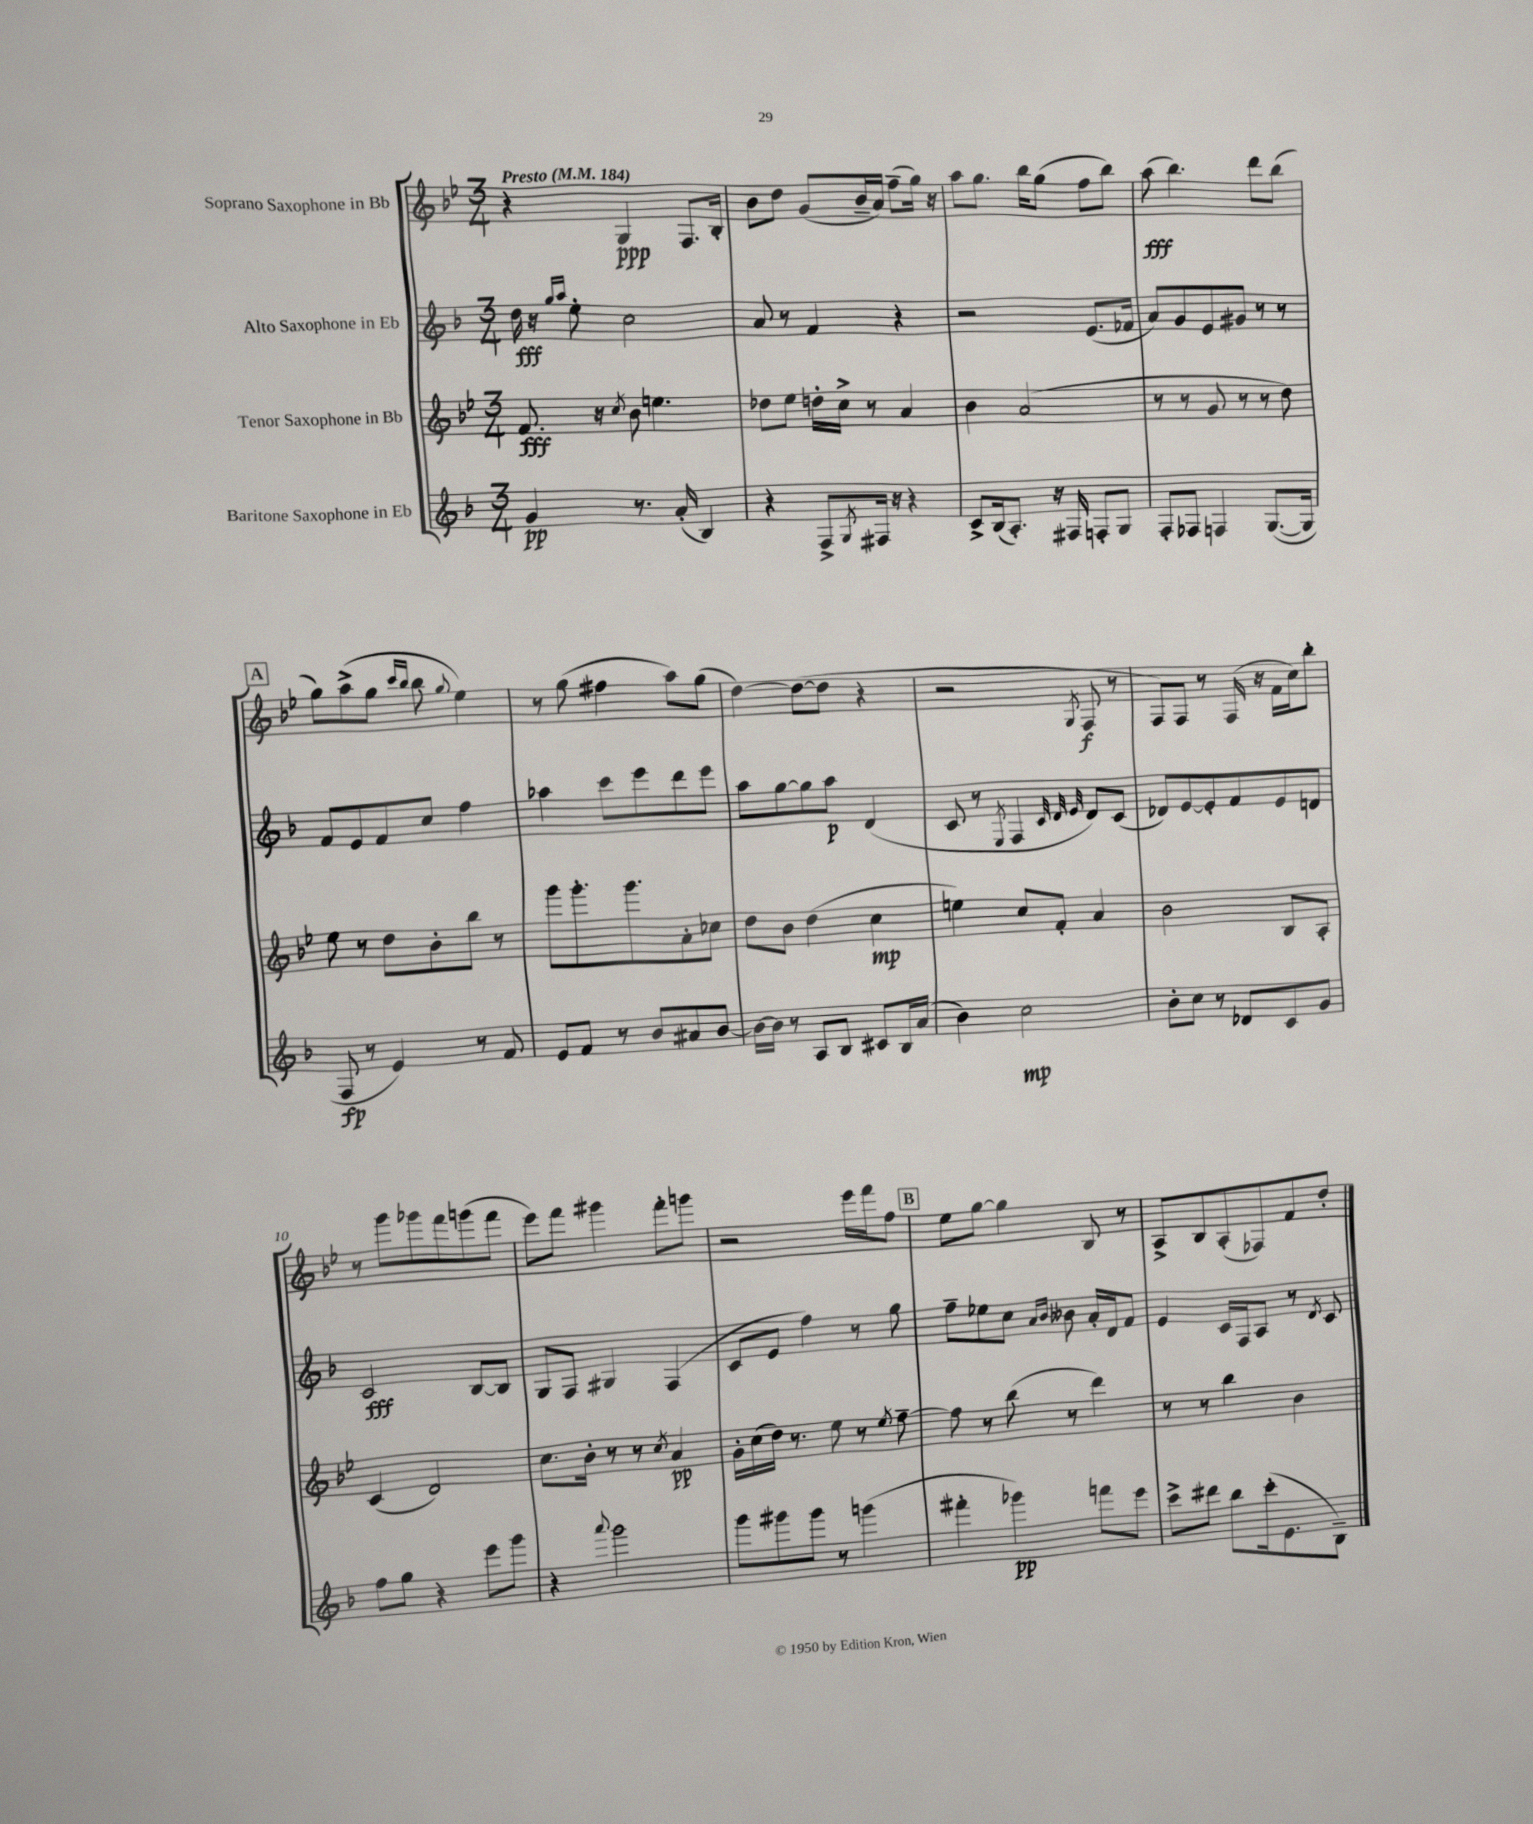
<<
\new StaffGroup <<
\new Staff = "s0" \with { instrumentName = "Soprano Saxophone in Bb" } {
    \clef treble \key bes \major \numericTimeSignature \time 3/4 \tempo "Presto" 4 = 184
    r4 g4\ppp f8. bes16-. |
    bes'8 d''8 g'8( bes'16-- a'16) f''8--( g''16) r16 |
    a''8 g''8. bes''16 g''8( f''8 bes''8) |
    a''8\fff( bes''4.) d'''8 bes''8( |
    \mark \markup { \box "A" } g''8) a''8->( g''8 \grace { c'''16 bes''16 } bes''8 \appoggiatura { g''8 } ees''4) |
    r8 g''8( fis''4 a''8) g''8( |
    d''4~) d''8~( d''8 r4 |
    r2 \acciaccatura { g8 } f8\f r8 |
    f8) f8 r8 f16( r16 f'16 c''16) bes''8-. |
    r8 g'''8 ges'''8 f'''8 g'''8( f'''8 |
    ees'''8) f'''8 gis'''4 f'''8-. g'''8 |
    r2 ees'''16 f'''16 f''8 |
    \mark \markup { \box "B" } ees''8 g''8~ g''4 bes8 r8 |
    a8-> bes8 a8-.( fes8) f'8 d''8-. \bar "|." |
}
\new Staff = "s1" \with { instrumentName = "Alto Saxophone in Eb" } {
    \clef treble \key f \major \numericTimeSignature \time 3/4
    d''16\fff r16 \grace { g''16 a''16 } e''8-. c''2 |
    a'8 r8 f'4 r4 |
    r2 e'8.( fes'16 |
    a'8) g'8 e'8 gis'8 r8 r8 |
    \mark \markup { \box "A" } f'8 e'8 f'8 c''8 f''4 |
    aes''4 c'''8 e'''8 d'''8 e'''8 |
    a''8 g''8~ g''8 a''8\p d'4( |
    c'8 r8 \acciaccatura { e8 } f4 \grace { c'32 d'32 e'32 } d'8) c'8( |
    des'8) e'8~ e'8-. f'8 e'8 d'8 |
    c'2\fff bes8~ bes8 |
    g8 f8 gis4 f4( |
    c'8 e'8 f''4) r8 g''8 |
    \mark \markup { \box "B" } f''8-- ees''8 c''8 \grace { a'16 bes'16 } beses'8 a'16-. d'16 f'8 |
    e'4 c'16 f16 a8 r8 \acciaccatura { d'8 } c'8 \bar "|." |
}
\new Staff = "s2" \with { instrumentName = "Tenor Saxophone in Bb" } {
    \clef treble \key bes \major \numericTimeSignature \time 3/4
    f'8.\fff r16 \acciaccatura { c''8 } bes'8 e''4. |
    des''8 ees''8 d''16-. c''16-> r8 a'4 |
    bes'4 a'2( |
    r8 r8 g'8 r8 r8 d''8) |
    \mark \markup { \box "A" } ees''8 r8 d''8 bes'8-. bes''8 r8 |
    g'''8 g'''8.-. g'''8. a'8-. ces''8 |
    d''8 bes'8 d''4( c''4\mp |
    e''4) c''8 f'8-. a'4 |
    bes'2 bes8 a8-. |
    c'4( d'2) |
    c''8. bes'16-. r8 r8 \acciaccatura { c''8 } a'4\pp |
    g'16-. c''16( d''16) r8. ees''8 r8 \acciaccatura { ees''8 } f''8~-- |
    \mark \markup { \box "B" } f''8 r8 bes''8( r8 d'''4) |
    r8 r8 bes''4 bes'4 \bar "|." |
}
\new Staff = "s3" \with { instrumentName = "Baritone Saxophone in Eb" } {
    \clef treble \key f \major \numericTimeSignature \time 3/4
    g'4\pp r8. a'16-.( bes4) |
    r4 f8-> \acciaccatura { g8 } fis16 r16 r4 |
    c'8-> bes16( a8.-.) r16 fis16 f8-. g8 |
    f8-. fes8 f4 g8.~( g16 |
    \mark \markup { \box "A" } f8\fp r8 e'4) r8 f'8 |
    e'8 f'8 r8 bes'8 ais'8 bes'8~ |
    bes'16~ bes'16 r8 a8 bes8 cis'8 bes16 a'16( |
    bes'4) c''2\mp |
    bes'8-. c''8 r8 des'8 c'8 g'8 |
    f''8 g''8 r4 e'''8 g'''8 |
    r4 \appoggiatura { a'''8 } g'''2 |
    g'''8 gis'''8 gis'''8 r8 g'''4( |
    \mark \markup { \box "B" } fis'''4-. ges'''4\pp) f'''8 e'''8 |
    c'''8-> dis'''8 bes''8 c'''16-.( e'8. bes8--) \bar "|." |
}
>>
>>
